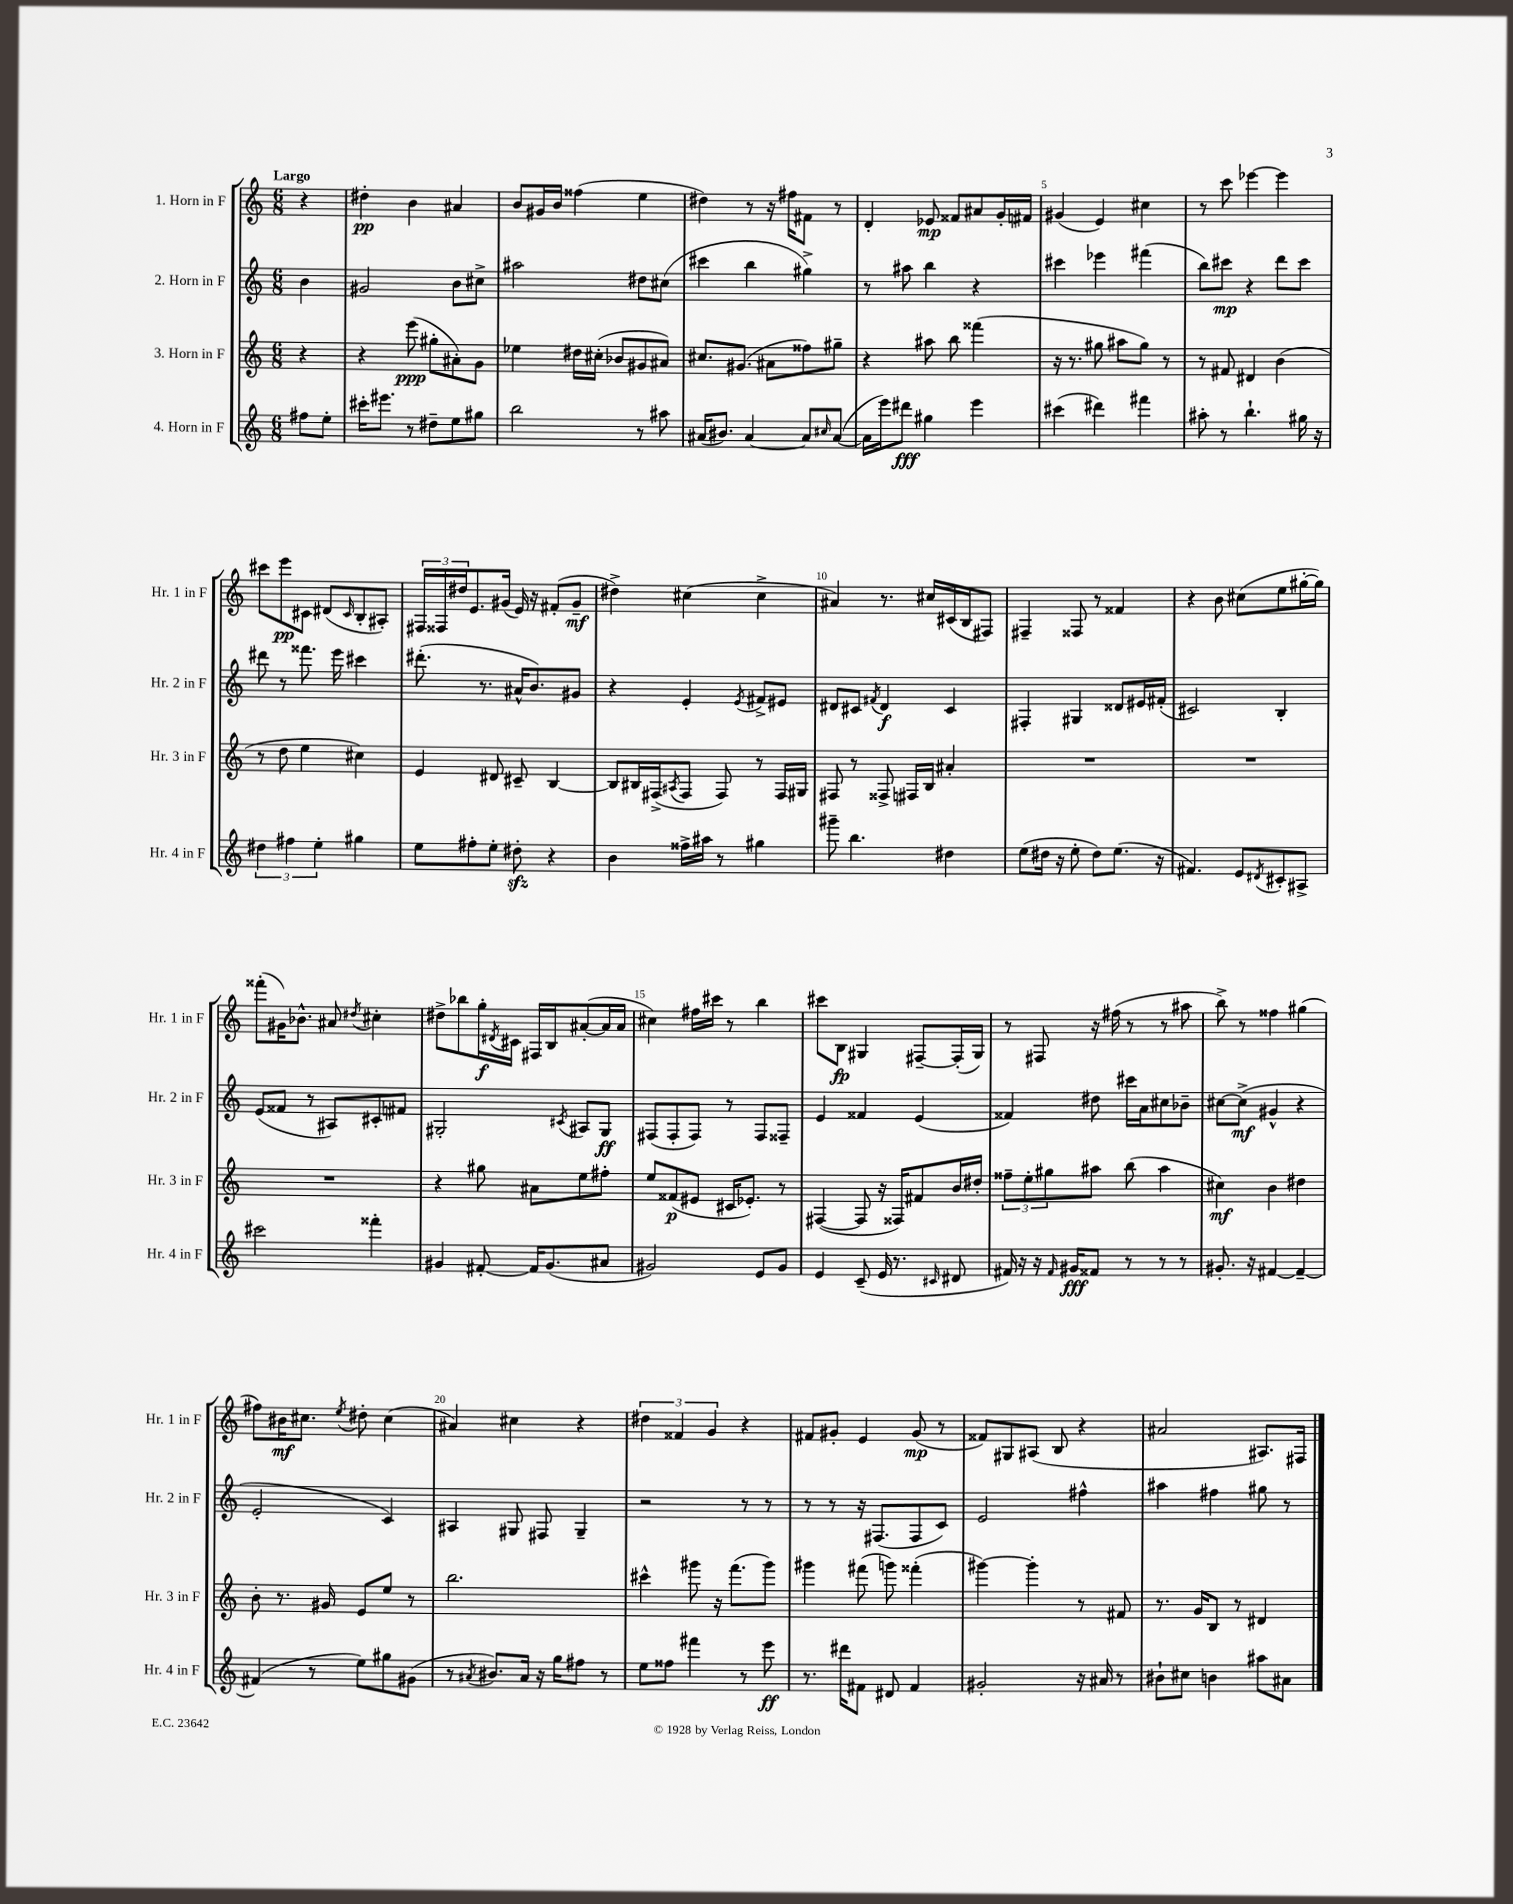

**kern	**kern	**kern	**kern
*staff4	*staff3	*staff2	*staff1
*clefG2	*clefG2	*clefG2	*clefG2
*k[]	*k[]	*k[]	*k[]
*M6/8	*M6/8	*M6/8	*M6/8
8ff#	4r	4b	4r
8ee'	.	.	.
=	=	=	=
16ccc#'	4r	2g#	4dd#'
8.eee#	.	.	.
8r	(8eee	.	4b
8dd#~	8gg#'	.	.
8ee	8a#')	8b	4a#
8gg#	8g	8cc#^	.
=	=	=	=
2bb	4ee-	2aa#	8b
.	.	.	16g#
.	.	.	16b
.	16dd#	.	(4ff##
.	(16cc#'	.	.
.	8b-	.	.
8r	8g#	8dd#	4ee
8aa#	8a#)	(8cc#	.
=	=	=	=
(16a#	8.cc#	4ccc#	4dd#)
8.b#)	.	.	.
.	(8.g#	.	.
[4a#	.	4bb	8r
.	8a#	.	16r
.	.	.	16ff#
8a#]	8ff##)	4gg#^)	8f#
16qqcc#	.	.	.
([8a#	8gg#~	.	8r
=	=	=	=
16a#]	4r	8r	4d'
16eee)	.	.	.
8ddd#	.	8aa#	.
4gg#	8aa#	4bb	8e-
.	8bb	.	8f##
4eee	(4fff##	4r	8a#
.	.	.	16g'
.	.	.	16f#
=	=	=	=
(4ccc#	16r	4ccc#	(4g#
.	8.r	.	.
4ddd#)	8gg#	4eee-	4e)
.	8aa#	.	.
4fff#	8gg#)	(4fff#	4cc#
.	8r	.	.
=	=	=	=
8aa#'	8r	8bb)	8r
8r	8f#	8ccc#	8ccc
4.bb`	4d#	4r	[4eee-
.	(4b	8ddd	4eee-]
16gg#	.	8ccc#	.
16r	.	.	.
=	=	=	=
6dd#	8r	8ddd#	8ccc#
.	8dd	8r	8eee
6ff#	.	.	.
.	4ee	8.fff##	8c#
6ee'	.	.	.
.	.	.	(8d#
.	.	16eee	.
.	.	.	16qqc#
4gg#	4cc#)	4ccc#	8B'
.	.	.	8A#')
=	=	=	=
8ee	4e	(8.ddd#'	24F#
.	.	.	24F##
.	.	.	24dd#
8ff#'	.	.	8.e
.	.	8.r	.
8ee'	8d#	.	.
.	.	.	(16g#
8dd#'	8c#~	16a#^^	16e)
.	.	8.b)	16r
4r	[4B	.	(8f#'
.	.	8g#	8g#~
=	=	=	=
4b	8B]	4r	4dd#^)
.	16B#	.	.
.	(16F#^	.	.
.	8qA#	.	.
16ff##^	8F#	4e'	(4cc#
16aa#	.	.	.
8r	8F#)	.	.
.	.	8qe	.
4gg#	8r	8f#^	4cc#^
.	16F#	8e#	.
.	16G#	.	.
=	=	=	=
8ggg#~	8F#	8d#	4a#)
4.bb	8r	8c#	.
.	.	8qf#	.
.	8F##^	4d#	8.r
.	16F#	.	.
.	16B	.	16cc#
4dd#	4a#'	4c#	(16c#
.	.	.	16B
.	.	.	8F#)
=	=	=	=
(8ee	2.r	4F#'	4F#~
16dd#	.	.	.
16r	.	.	.
8ee'	.	4G#	8F##
8dd#)	.	.	8r
(8.ee	.	8d##	4f##
.	.	16e#	.
16r	.	(16f#'	.
=	=	=	=
4.f#)	2.r	2c#)	4r
.	.	.	8b
8e	.	.	(8cc#
8qd#	.	.	.
8c#'	.	4B'	8ee
8A#^	.	.	[16gg#'
.	.	.	16gg#])
=	=	=	=
2ccc#	2.r	(8e	(8fff##'
.	.	8f##	16g#)
.	.	.	8.b-^^
.	.	8r	.
.	.	8A#)	8a#
.	.	.	8qdd#
4fff##'	.	8c#'	4cc#'
.	.	8f#	.
=	=	=	=
4g#	4r	2G#'	8dd#^
.	.	.	8bb-
[8f#'	8gg#	.	16gg'
.	.	.	8qd#
.	.	.	16c#
16f#]	8a#	.	16F#
(8.g#	.	.	16B
.	.	8qc#	.
.	8ee	8A#	([8a#'
8a#	8ff#'	8G#	16a#]
.	.	.	16a#
=	=	=	=
2g#)	8ee	(8F#	4cc#)
.	(8f##	8F#'	.
.	8e#	8F#)	16ff#
.	.	.	16ccc#
.	16c#	8r	8r
.	8.e-')	.	.
8e	.	8F#	4bb
8g#	8r	8F##~	.
=	=	=	=
4e	([4F#	4e	8ccc#
.	.	.	8B
(8c~	8F#]	4f##	4G#
16e	16r	.	.
8.r	16F##)	.	.
.	8f#	(4e	[8F#~
16qqc#	.	.	.
8d#	16b	.	(16F#']
.	16dd#'	.	16G#)
=	=	=	=
16f#)	12ff##~	4f##)	8r
16r	.	.	.
.	12ee'	.	.
16r	.	.	8F#
.	12gg#	.	.
16qqf#	.	.	.
16g#	.	.	.
8f##	8aa#	8dd#	16r
.	.	.	(16ff#
8r	(8bb	16ccc#	8r
.	.	16a	.
8r	4aa#	8cc#	8r
8r	.	8b-~	8aa#
=	=	=	=
8.g#'	4cc#)	[8cc#	8bb^)
.	.	(8cc#^]	8r
16r	.	.	.
[4f#	4b	4g#^^	4ff##
4f#~_	4dd#	4r	(4gg#
=	=	=	=
(4f#]	8b'	2e'	8ff#)
.	8.r	.	16b#
.	.	.	8.cc#
8r	.	.	.
.	16g#	.	.
.	.	.	8qee
8ee)	8e	.	8dd#'
8gg#	8ee	4c)	(4cc#
(8g#	8r	.	.
=	=	=	=
8r	2.bb	4A#	4a#)
8qa#	.	.	.
8.b#)	.	.	.
.	.	8G#	4cc#
16a#	.	.	.
16r	.	8F#	.
16gg	.	.	.
8ff#	.	4G#~	4r
8r	.	.	.
=	=	=	=
8ee	4ccc#^^	2r	6dd#
8ff##	.	.	.
.	.	.	6f##
4fff#	8ggg#	.	.
.	.	.	6g
.	16r	.	.
.	(8.fff	.	.
8r	.	8r	4r
8eee	8ggg#)	8r	.
=	=	=	=
8.r	4ggg#	8r	8f#
.	.	8r	8g#'
16ddd#	.	.	.
8f#	(8fff#	16r	4e
.	.	(8.F#	.
8d#	8ggg)	.	.
4f#	(4fff##'	8F#	(8g#
.	.	8c)	8r
=	=	=	=
2g#'	[4ggg#)	2e	8f##)
.	.	.	8G#
.	4ggg#']	.	(8A#
.	.	.	8B
16r	8r	4ff#^^	4r
16a#	.	.	.
8r	8f#	.	.
=	=	=	=
8b#`	8.r	4aa#	2a#
8cc#	.	.	.
.	16g	.	.
4b	8B	4ff#	.
.	8r	.	.
8aa#	4d#	8gg#	8.A#)
8a#	.	8r	.
.	.	.	16F#
==	==	==	==
*-	*-	*-	*-
